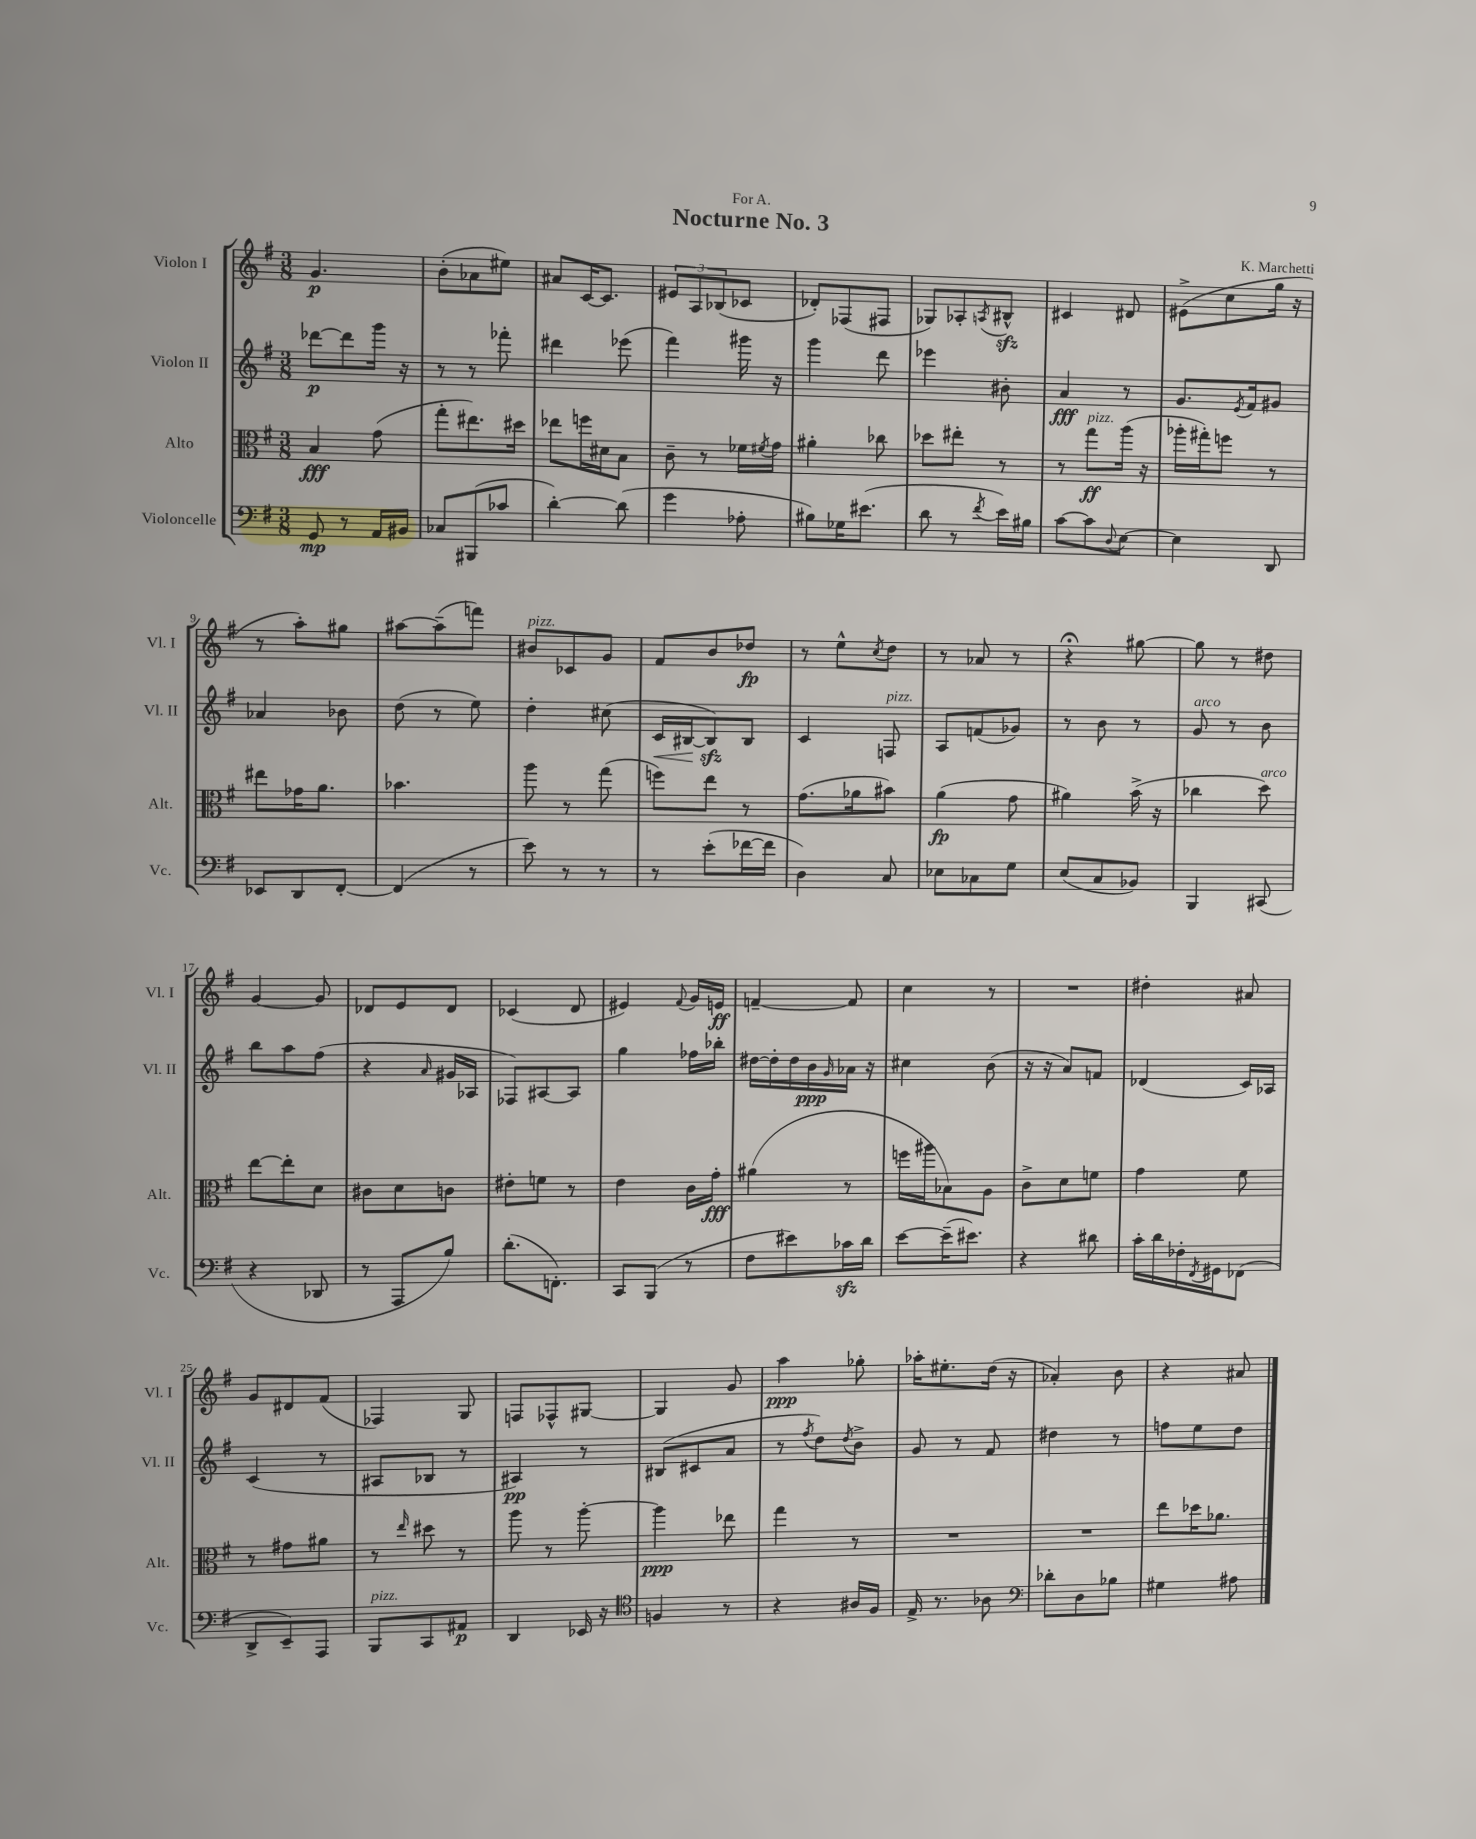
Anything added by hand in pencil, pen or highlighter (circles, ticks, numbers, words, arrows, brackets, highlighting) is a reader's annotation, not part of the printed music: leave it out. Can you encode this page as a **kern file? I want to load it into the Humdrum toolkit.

**kern	**dynam	**kern	**dynam	**kern	**dynam	**kern	**dynam
*part4	*part4	*part3	*part3	*part2	*part2	*part1	*part1
*staff4	*staff4	*staff3	*staff3	*staff2	*staff2	*staff1	*staff1
*I"Violoncelle	*	*I"Alto	*	*I"Violon II	*	*I"Violon I	*
*I'Vc.	*	*I'Alt.	*	*I'Vl. II	*	*I'Vl. I	*
*clefF4	*	*clefC3	*	*clefG2	*	*clefG2	*
*k[f#]	*	*k[f#]	*	*k[f#]	*	*k[f#]	*
*M3/8	*	*M3/8	*	*M3/8	*	*M3/8	*
=1	=1	=1	=1	=1	=1	=1	=1
8GG/	mp	4B/	fff	[8ddd-X\L	p	4.g/	p
8r	.	.	.	8ddd-\]	.	.	.
16AA/LL	.	(8g\	.	16ggg\Jk	.	.	.
16BB#X/JJ	.	.	.	16r	.	.	.
=2	=2	=2	=2	=2	=2	=2	=2
8C-X/L	.	8gg'\L	.	8r	.	(8b'\L	.
(8BBB#X/	.	8.ee#X\)	.	8r	.	8a-X\	.
8c-X/J	.	.	.	8fff-X'\	.	8ee#X\J)	.
.	.	16dd#X\Jk	.	.	.	.	.
=3	=3	=3	=3	=3	=3	=3	=3
[4d'\)	.	8ee-X\L	.	4ddd#X\	.	8a#X/L	.
.	.	16ffn\L	.	.	.	[16c/K	.
.	.	16d#X\J	.	.	.	8.c/J]	.
(8d\]	.	8B\J	.	(8eee-X\	.	.	.
=4	=4	=4	=4	=4	=4	=4	=4
4g\	.	8c~\	.	4fff#\)	.	12e#X/L	.
.	.	.	.	.	.	12A/	.
.	.	8r	.	.	.	.	.
.	.	.	.	.	.	(12B-X/	.
8A-X'\	.	16f-X\LL	.	16ggg#X\	.	8c-X/J	.
.	.	8qf#X/	.	.	.	.	.
.	.	16g\JJ	.	16r	.	.	.
=5	=5	=5	=5	=5	=5	=5	=5
8B#X\L)	.	4a#X'\	.	4ggg\	.	8d-X'/L)	.
16G-X\K	.	.	.	.	.	(8F-X/	.
(8.e#X\J	.	.	.	.	.	.	.
.	.	8cc-X\	.	8ddd\	.	8F#X/J	.
=6	=6	=6	=6	=6	=6	=6	=6
8d\	.	8dd-X\L	.	4eee-X\	.	8G-X/L)	.
8r	.	8ee#X'\J	.	.	.	8A-X'/	.
8qf#/	.	.	.	.	.	8qAn/	.
16e\LL)	.	8r	.	8b#X'\	.	8B#Xzz^^/J	.
16B#X\JJ	.	.	.	.	.	.	.
=7	=7	=7	=7	=7	=7	=7	=7
[8c\L	.	8r	.	4a/	fff	4c#X/	.
!	!	!LO:TX:a:i:t=pizz.	!	!	!	!	!
8c\]	.	8gg\L	ff	.	.	.	.
8qqD/	.	.	.	.	.	.	.
[8E\J	.	(16aa\Jk	.	8r	.	8d#X/	.
.	.	16r	.	.	.	.	.
=8	=8	=8	=8	=8	=8	=8	=8
4E\]	.	16aa-X'\LL	.	8.g/L	.	(8e#X^\L	.
.	.	16gg#X'\J)	.	.	.	.	.
.	.	8ffn\J	.	.	.	8cc\	.
.	.	.	.	8qe/	.	.	.
.	.	.	.	16f#/k	.	.	.
8DD/	.	8r	.	8g#X/J	.	16gg\Jk	.
.	.	.	.	.	.	16r	.
!!LO:LB:g=z
=9	=9	=9	=9	=9	=9	=9	=9
8EE-X/L	.	8ee#X\L	.	4a-X/	.	8r	.
8DD/	.	16g-X\K	.	.	.	8aa'\L)	.
.	.	8.a\J	.	.	.	.	.
[8FF#'/J	.	.	.	8b-X\	.	8gg#X\J	.
=10	=10	=10	=10	=10	=10	=10	=10
(4FF#/]	.	4.b-X\	.	(8dd\	.	[8aa#X\L	.
.	.	.	.	8r	.	(8aa#~\]	.
8r	.	.	.	8ee\)	.	8fffn\J)	.
=11	=11	=11	=11	=11	=11	=11	=11
!	!	!	!	!	!	!LO:TX:a:i:t=pizz.	!
8e\)	.	8aa\	.	4dd'\	.	8b#X/L	.
8r	.	8r	.	.	.	8c-X/	.
8r	.	(8gg\	.	(8cc#X\	.	8g/J	.
=12	=12	=12	=12	=12	=12	=12	=12
!	!	!	!	!	!LO:HP:b	!	!
8r	.	8ffn\L)	.	16c/LL	<	8f#/L	.
.	.	.	.	[16B#X/J	.	.	.
(8e'\L	.	8ee\J	.	8B#zz/])	.	8b/	.
[16f-X\L	.	8r	.	8B#/J	[	8dd-X/J	fp
16f-\JJ]	.	.	.	.	.	.	.
=13	=13	=13	=13	=13	=13	=13	=13
4D\)	.	(8.g\L	.	4c/	.	8r	.
.	.	.	.	.	.	8ee^^\L	.
.	.	16a-X\k	.	.	.	.	.
.	.	.	.	.	.	8qcc/	.
!	!	!	!	!LO:TX:a:i:t=pizz.	!	!	!
8C/	.	8b#X\J)	.	8Fn/	.	8dd\J	.
=14	=14	=14	=14	=14	=14	=14	=14
8E-X\L	.	(4a\	fp	8A/L	.	8r	.
8C-X\	.	.	.	(8fn/	.	8a-X/	.
8G\J	.	8g\	.	8g-X/J)	.	8r	.
=15	=15	=15	=15	=15	=15	=15	=15
(8E/L	.	4a#X\)	.	8r	.	4r;<	.
8C/	.	.	.	8b\	.	.	.
8BB-X/J)	.	(16b^\	.	8r	.	[8gg#X\	.
.	.	16r	.	.	.	.	.
=16	=16	=16	=16	=16	=16	=16	=16
!	!	!	!	!LO:TX:a:i:t=arco	!	!	!
4BBB/	.	4cc-X\	.	8g/	.	8gg#\]	.
.	.	.	.	8r	.	8r	.
!	!	!LO:TX:a:i:t=arco	!	!	!	!	!
(8CC#X/	.	8dd\)	.	8b\	.	8dd#X\	.
!!LO:LB:g=z
=17	=17	=17	=17	=17	=17	=17	=17
4r	.	[8ee\L	.	8bb\L	.	[4g/	.
.	.	8ee'\]	.	8aa\	.	.	.
8DD-X/	.	8d\J	.	(8ff#\J	.	8g/]	.
=18	=18	=18	=18	=18	=18	=18	=18
8r	.	8c#X\L	.	4r	.	8d-X/L	.
8AAA/L	.	8d\	.	.	.	8e/	.
.	.	.	.	16qqa/	.	.	.
8B/J)	.	8cn\J	.	16g#X/LL	.	8d-/J	.
.	.	.	.	16A-X/JJ	.	.	.
=19	=19	=19	=19	=19	=19	=19	=19
(8.d'\L	.	8e#X'\L	.	8F-X/L)	.	(4c-X/	.
.	.	8fn\J	.	[8A#X/	.	.	.
8.FFn'\J)	.	.	.	.	.	.	.
.	.	8r	.	8A#/J]	.	8d/	.
=20	=20	=20	=20	=20	=20	=20	=20
8CC/L	.	4e\	.	4gg\	.	4e#X/)	.
(8BBB/J	.	.	.	.	.	.	.
.	.	.	.	.	.	8qqf#/	.
8r	.	16c\LL	.	16ff-X\LL	.	16g/LL	.
.	.	16g'\JJ	fff	16bb-X'\JJ	.	16en/JJ	ff
=21	=21	=21	=21	=21	=21	=21	=21
8F#\L	.	(4a#X\	.	[16dd#X\LL	.	[4fn~/	.
.	.	.	.	16dd#'\]	.	.	.
8e#X\)	.	.	.	16dd#\	.	.	.
.	.	.	.	16b\	ppp	.	.
.	.	.	.	16qqg/	.	.	.
16c-Xzz\L	.	8r	.	16a-X\JJ	.	8f/]	.
16d\JJ	.	.	.	16r	.	.	.
=22	=22	=22	=22	=22	=22	=22	=22
[8e\L	.	16ffn\LL	.	4cc#X\	.	4cc\	.
.	.	16aa#X\J	.	.	.	.	.
(16e~\K]	.	8B-X\)	.	.	.	.	.
8.e#X\J)	.	.	.	.	.	.	.
.	.	8A\J	.	(8b\	.	8r	.
=23	=23	=23	=23	=23	=23	=23	=23
4r	.	8c^\L	.	16r	.	4.r	.
.	.	.	.	16r	.	.	.
.	.	8d\	.	8a/L)	.	.	.
8d#X\	.	8fn\J	.	8fn/J	.	.	.
=24	=24	=24	=24	=24	=24	=24	=24
16c'\LL	.	4g\	.	(4d-X/	.	4dd#X'\	.
16d\	.	.	.	.	.	.	.
16F-X'\	.	.	.	.	.	.	.
8qFF#/	.	.	.	.	.	.	.
16GG#X\J	.	.	.	.	.	.	.
(8FF-X\J	.	8f#\	.	16c/LL)	.	8a#X/	.
.	.	.	.	16A-X/JJ	.	.	.
!!LO:LB:g=z
=25	=25	=25	=25	=25	=25	=25	=25
8DD^/L	.	8r	.	(4c/	.	8g/L	.
8EE~/)	.	8g#X\L	.	.	.	8d#X/	.
8AAA/J	.	8a#X\J	.	8r	.	(8f#/J	.
=26	=26	=26	=26	=26	=26	=26	=26
!LO:TX:a:i:t=pizz.	!	!	!	!	!	!	!
8BBB/L	.	8r	.	8A#X/L	.	4F-X/)	.
.	.	16qqee/	.	.	.	.	.
8CC/	.	8dd#X\	.	8B-X/J	.	.	.
8AA#X/J	p	8r	.	8r	.	8G/	.
=27	=27	=27	=27	=27	=27	=27	=27
4DD/	.	8aa\	.	4A#X/)	pp	8Fn/L	.
.	.	8r	.	.	.	8F-X^^/	.
16EE-X/	.	[8aa'\	.	8r	.	[8G#X/J	.
16r	.	.	.	.	.	.	.
=28	=28	=28	=28	=28	=28	=28	=28
*clefC4	*	*	*	*	*	*	*
4Fn/	.	4aa\]	ppp	(8B#X/L	.	4G#/]	.
.	.	.	.	8c#X/	.	.	.
8r	.	8ee-X\	.	8a/J	.	8g/	.
=29	=29	=29	=29	=29	=29	=29	=29
4r	.	4gg\	.	8r	.	4aa\	ppp
.	.	.	.	8qff#/	.	.	.
.	.	.	.	8dd\L)	.	.	.
.	.	.	.	8qdd/	.	.	.
16A#X/LL	.	8r	.	8b^\J	.	8gg-X'\	.
16F#/JJ	.	.	.	.	.	.	.
=30	=30	=30	=30	=30	=30	=30	=30
16E^/	.	4.r	.	8g/	.	16aa-X'\KL	.
8.r	.	.	.	.	.	8.ee#X'\	.
.	.	.	.	8r	.	.	.
8A-X\	.	.	.	8f#/	.	(16dd\Jk	.
.	.	.	.	.	.	16r	.
=31	=31	=31	=31	=31	=31	=31	=31
*clefF4	*	*	*	*	*	*	*
8d-X'\L	.	4.r	.	4dd#X\	.	4a-X'/)	.
8D\	.	.	.	.	.	.	.
8B-X\J	.	.	.	8r	.	8b\	.
=32	=32	=32	=32	=32	=32	=32	=32
4G#X\	.	8ee\L	.	8ffn\L	.	4r	.
.	.	16dd-X\K	.	8ee\	.	.	.
.	.	8.a-X\J	.	.	.	.	.
8A#X\	.	.	.	8dd\J	.	8a#X/	.
==	==	==	==	==	==	==	==
*-	*-	*-	*-	*-	*-	*-	*-
